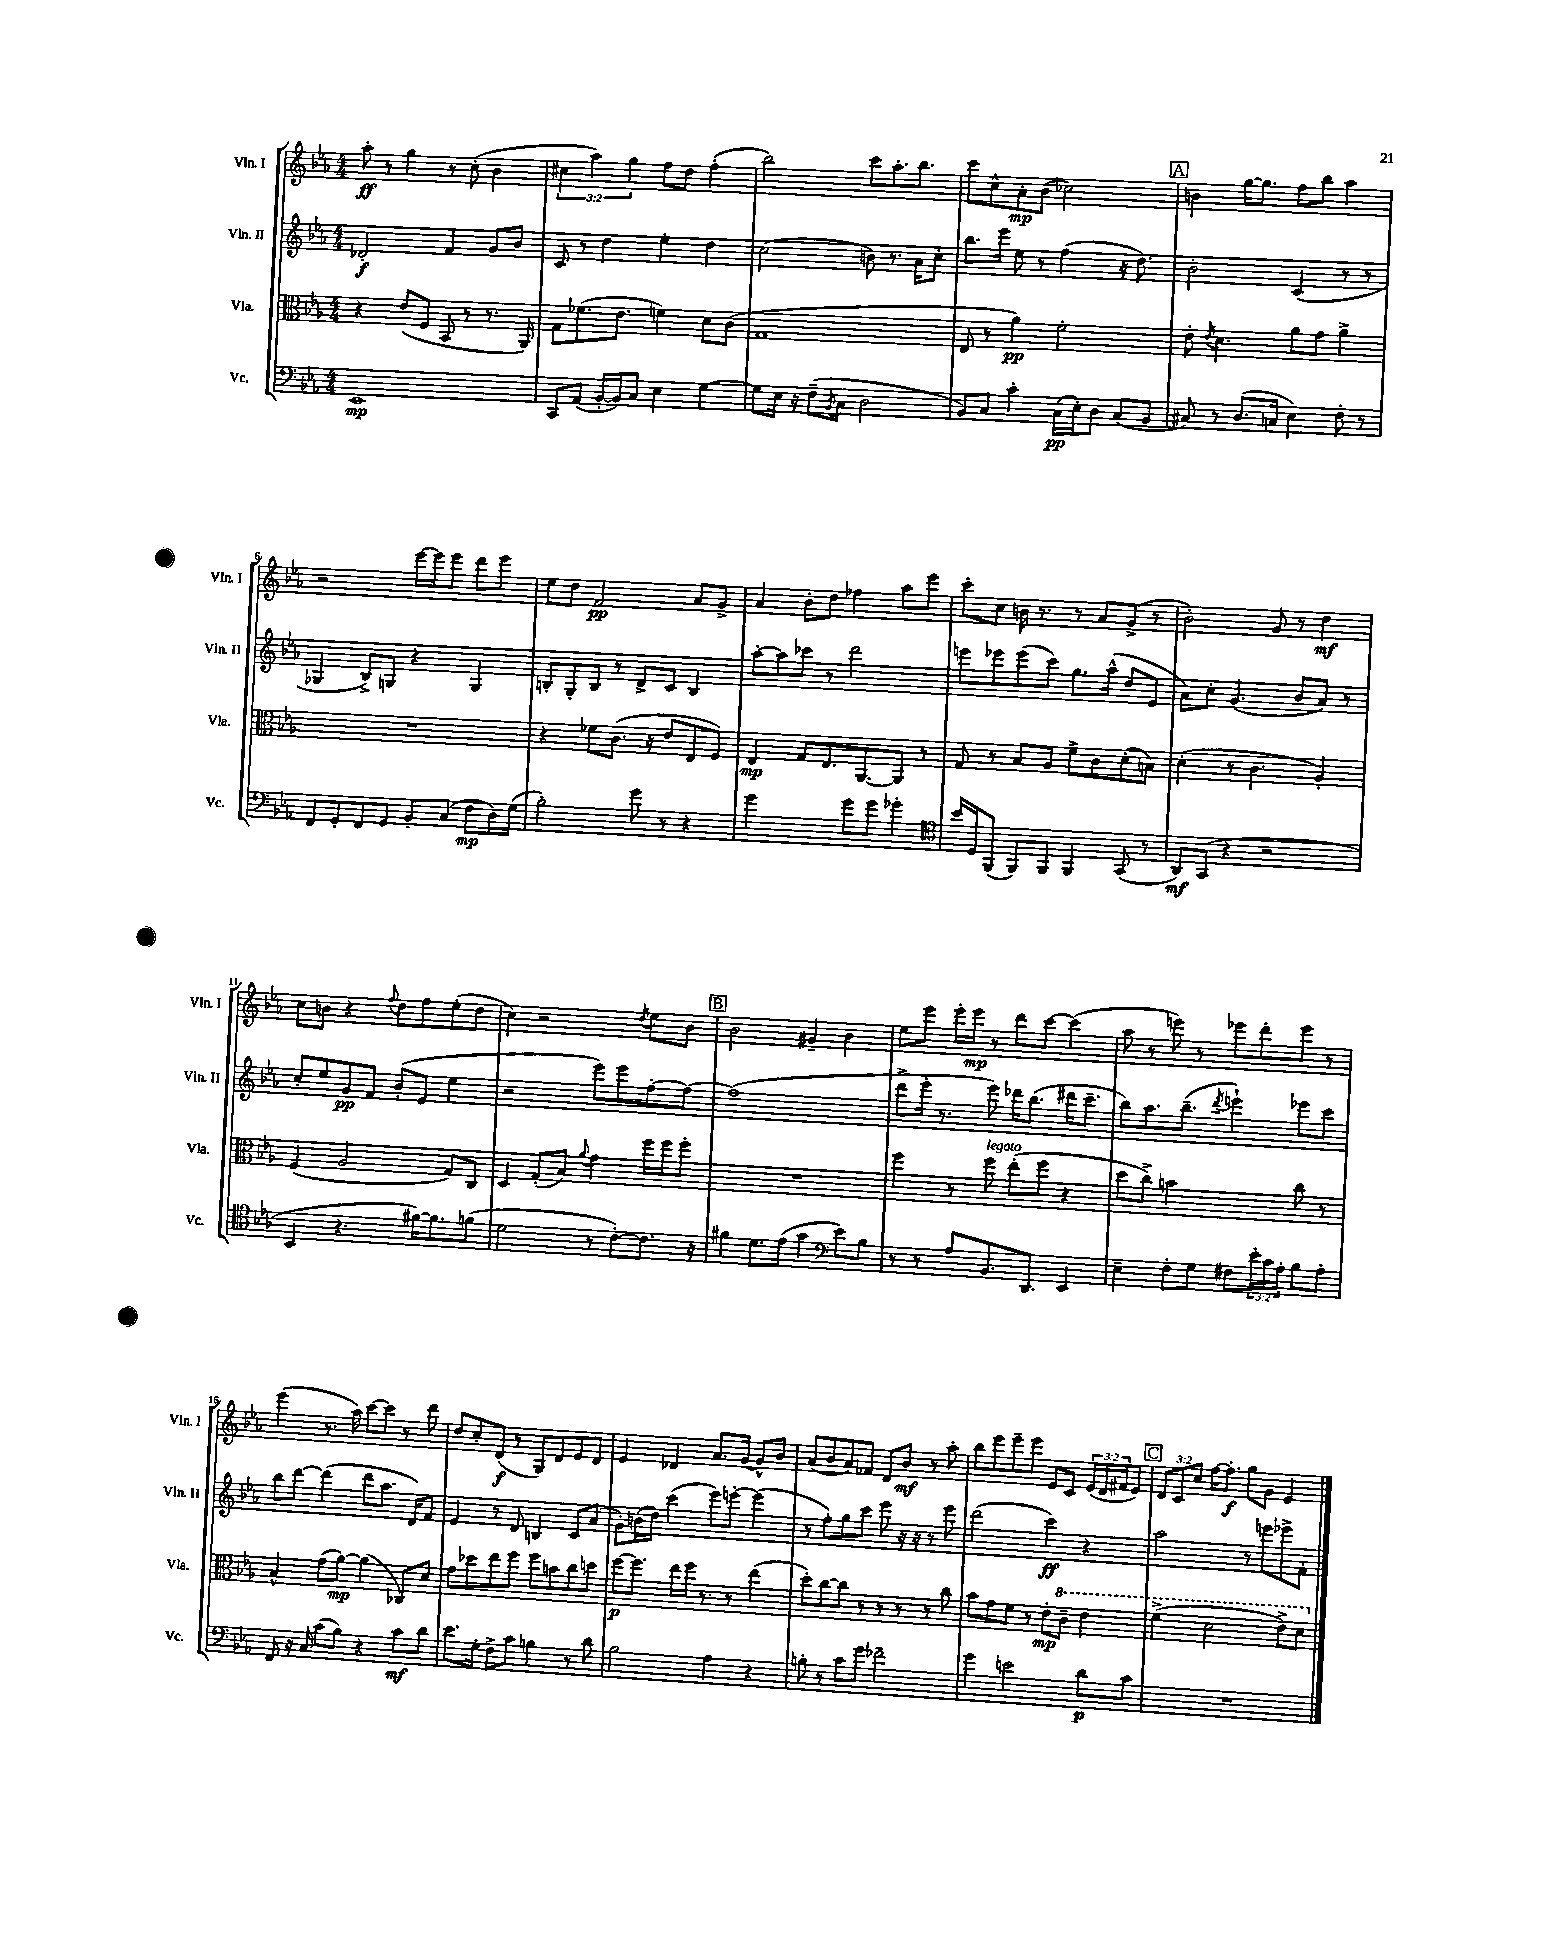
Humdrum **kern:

**kern	**kern	**kern	**kern
*staff4	*staff3	*staff2	*staff1
*clefF4	*clefC3	*clefG2	*clefG2
*k[b-e-a-]	*k[b-e-a-]	*k[b-e-a-]	*k[b-e-a-]
*M4/4	*M4/4	*M4/4	*M4/4
1EE-	4r	2d-'/	8aa-'\
.	.	.	8r
.	(8e-/L	.	4gg\
.	8F/J	.	.
.	8BB-/	4f/	8r
.	8r	.	(8cc'\
.	8.r	8g/L	4b-\
.	.	8b-/J	.
.	16AA-/)	.	.
=	=	=	=
8CC/L	8G\L	8c/	6cc#\
(8AA-/J	(8.f-\	8r	.
.	.	.	6aa-\)
[16BB-'/LL	.	4dd\	.
16BB-/]J)	8.e-\J	.	.
.	.	.	6gg\
8C/J	.	.	.
4E-\	4f\)	4ee-'\	8ff\L
.	.	.	8dd\J
[4G\	8d\L	4dd\	(4ff'\
.	(8c\J	.	.
=	=	=	=
8G\]L	1G	(2cc\	2bb-\)
16E-\Jk	.	.	.
16r	.	.	.
(8F~\L	.	.	.
8qBB-/	.	.	.
8C\J	.	.	.
2D\	.	8b\)	8ccc\L
.	.	8.r	8.aa-'\
.	.	16a-\LK	8.bb-\J
.	.	8cc'\J	.
=	=	=	=
8BB-/L)	8E-/	8.bb-\L	8ccc\L
8C/J	8r	.	8cc^^\
.	.	16eee-\Jk	.
4c'\	4a-\)	8ee-\	8a-'\
.	.	8r	(8b-\J
(16C\LL	2f'\	(4ff\	2cc-\)
16E-'\J)	.	.	.
8D\J	.	.	.
(8C/L	.	16r	.
.	.	8.dd\)	.
8BB-/J	.	.	.
=	=	=	=
8C#/)	8e-'\	2b-'\	4b\
.	8qe-/	.	.
8r	4.d\	.	.
(8.D/L	.	.	[16gg\LK
.	.	.	8.gg\]J
16C/Jk	.	.	.
4E-\)	8a-\L	(4c/	8ff\L
.	8g\J	.	8bb-\J
8F'\	4a-^\	8r	4aa-\
8r	.	8r	.
=	=	=	=
8FF/L	1r	4G-/	2r
8GG'/	.	.	.
8FF/	.	8B-^/L)	.
8GG/J	.	8G/J	.
8BB-'/L	.	4r	[16eee-\LL
.	.	.	16eee-\]J
(8C/J	.	.	8eee-\J
8F\L	.	4G/	8ddd\L
16D\L)	.	.	8eee-\J
(16G\JJ	.	.	.
=	=	=	=
2B-'\)	4r	8B'/L	8ee-\L
.	.	8G'/	8dd\J
.	8f-\L	8B/J	2f/
.	(8.c\J	8r	.
8g\	.	8d^/L	.
.	16r	.	.
8r	8e-/L	8c/J	.
4r	8E-/	4B/	8a-/L
.	8F/J)	.	8g^/J
=	=	=	=
2g\	4E-/	[8aa-'\L	4a-/
.	.	8aa-\]	.
.	8G/L	8ccc-\J	8b-'\L
.	8.E-/	8r	8dd\J
8g\L	.	2ddd\	4ff-\
.	[8.AA-/	.	.
8g\J	.	.	.
4g-'\	8AA-/]J	.	8aa-\L
.	8r	.	8eee-\J
=	=	=	=
*clefC4	*	*	*
16b-/LL	8G/	8eee\L	8ccc'\L
16D/J	.	.	.
(8FF/J	8r	8eee-\	8cc\J
8FF/L)	8B-/L	(8eee-\	16b\
.	.	.	8.r
8FF/J	8A-/J	8ccc\J)	.
4FF/	8f^\L	8.gg\L	8r
.	8c\	.	8a-/L
.	.	(16aa-^^\Jk	.
(8GG/	(8d'\	8dd/L	(8g^/J
8r	8B\J)	8e-/J	8r
=	=	=	=
8AA-/L)	(4d'\	8a-\L)	2b-'\)
(8GG/J	.	8cc'\J	.
4r	8r	(4.g/	.
.	4.c\	.	.
2r	.	.	8g/
.	.	8b-/L	8r
.	4A-'/)	8a-/J)	4dd\
.	.	8r	.
=	=	=	=
4BB-/	(4F/	8cc'/L	8cc\L
.	.	8ee-/	8b\J
4.r	2A-/	8g/	4r
.	.	8f/J	.
.	.	.	8qqff/
.	.	(8b-'/L	8dd\L
[16f#\LK)	.	8e-/J	8ff\
8.f#\]	.	.	.
.	8G/L)	4ee-\	(8ee-'\
(8f\J	8C/J	.	8dd\J
=	=	=	=
2d\	4D/	2r	4cc\)
.	(8G'/L	.	2r
.	8B-/J)	.	.
.	8qqa-/	.	.
8r	4g\	8eee-\L)	.
[8c'\L)	.	8eee-\	.
.	.	.	8qdd/
8.c\]J	16ff\LL	[8ff'\	8ee-\L
.	16ff\J	.	.
.	8ff'\J	8ff\_J	8b-\J
16r	.	.	.
=	=	=	=
4f#\	1r	(1ff]	2b-\
8.d\L	.	.	.
(16e-\Jk	.	.	.
4g\	.	.	4g#~/
*clefF4	*	*	*
8e-\L)	.	.	4b-\
8B-\J	.	.	.
=	=	=	=
8r	4ff\	8ddd^\L	8ee-\L
8r	.	16eee-'\Jk	8eee-\J
.	.	8.r	.
8A-/L	8r	.	16eee-'\LL
.	.	.	16eee-\JJ
8.BB-/	8ff\	8eee-\)	8r
.	(8ee-'\L	16ddd-\LK	8ddd\L
8.DD/J	.	(8.bb-\J	.
.	8ff\J	.	[8ccc\J
4EE-/	4r	16ddd#\LK	(4ccc\]
.	.	8.ccc~\J	.
=	=	=	=
4E-~\	8dd\L	8bb-\L)	8aa-\
.	8cc^\J)	8.aa-\	8r
8F'\L	2b\	.	8eee\)
.	.	(8.bb-~\J	.
8G\J	.	.	8r
.	.	8qddd/	.
8F#\L	.	4eee`\)	8eee-\L
24e-'\L	.	.	8ddd'\
24c\	.	.	.
24A-'\JJ	.	.	.
8B-\L	8cc\	8eee-\L	8eee-\J
8A-'\J	8r	8ccc\J	8r
=	=	=	=
8FF/	4B-^^/	8bb-\L	(4eee-\
16r	.	[8ddd\J	.
16C/	.	.	.
(8c\L	(8g\L	(4ddd\]	8.r
8B-\J)	[8a-\J)	.	.
.	.	.	16aa-\)
4r	(4a-\]	8ddd\L	[8ccc\L
.	.	8.aa-\J	8ccc\]J
8c\L	8C-/L)	.	8r
.	.	16d/LK)	.
8d\J	8d/J	8f/J	8ddd\
=	=	=	=
8.e-\L	8g\L	4e-/	8dd/L
.	8dd-\	.	8cc'/
16G'\Jk	.	.	.
8F^\L	8ee-\	8r	(8d/J
8c\J	8ff\J	8d/	8r
4B\	8ff\L	4B/	8G/L)
.	8b\	.	8d/
8r	8cc\	8c/L	8e-/
8d\	8dd\J	(8a-/J	8d/J
=	=	=	=
2B-\	[8ff\L	8g'\L)	4e-/
.	8.ff\]J	(16b\L	.
.	.	16dd\JJ)	.
.	.	(4ccc\	4d-/
.	16ee-\LL	.	.
.	16ff\JJ	.	.
.	8.r	.	.
4A-\	.	8eee-\L)	8.a-/L
.	8r	[8eee'\J	.
.	.	.	[16g/Jk
4r	(4ee-\	(4eee\]	8g^^/]L
.	.	.	8b-/J
=	=	=	=
8B'\	8dd'\L)	8r	(8a-/L
8r	[8cc\	8ff'\L)	8b-/
8c\L	8cc\]J	8gg\	8a-/)
8g\J	8r	8ccc\J	8f-/J
2f-~\	8r	8eee-\	8d/L
.	8r	16r	8b-/J
.	.	16r	.
.	8r	8r	8r
.	8cc\	8eee-\	8aa-'\
=	=	=	=
4g\	8b-\L	(2ddd\	8bb-\L
.	8g\	.	8eee-\
2e\	8f\J	.	8eee-~\
.	8r	.	8eee-\J
.	8e-'\L	4ccc\)	8e-/L
.	8cc~\J	.	8c/J
8d\L	4ee-\	4r	(24e-/LL
.	.	.	24d/
.	.	.	24f#/J
8c\J	.	.	8e-/J)
=	=	=	=
1r	(4ff^\	2aa-\	12d/L
.	.	.	12c/
.	.	.	12cc/J
.	2dd\	.	[16ff\LK
.	.	.	8.ff'\]J
.	.	8r	8gg\L
.	.	8eee\L	8g\J
.	8ee-^\L)	8eee-^\	4e-/
.	8dd\J	8f'\J	.
==	==	==	==
*-	*-	*-	*-
